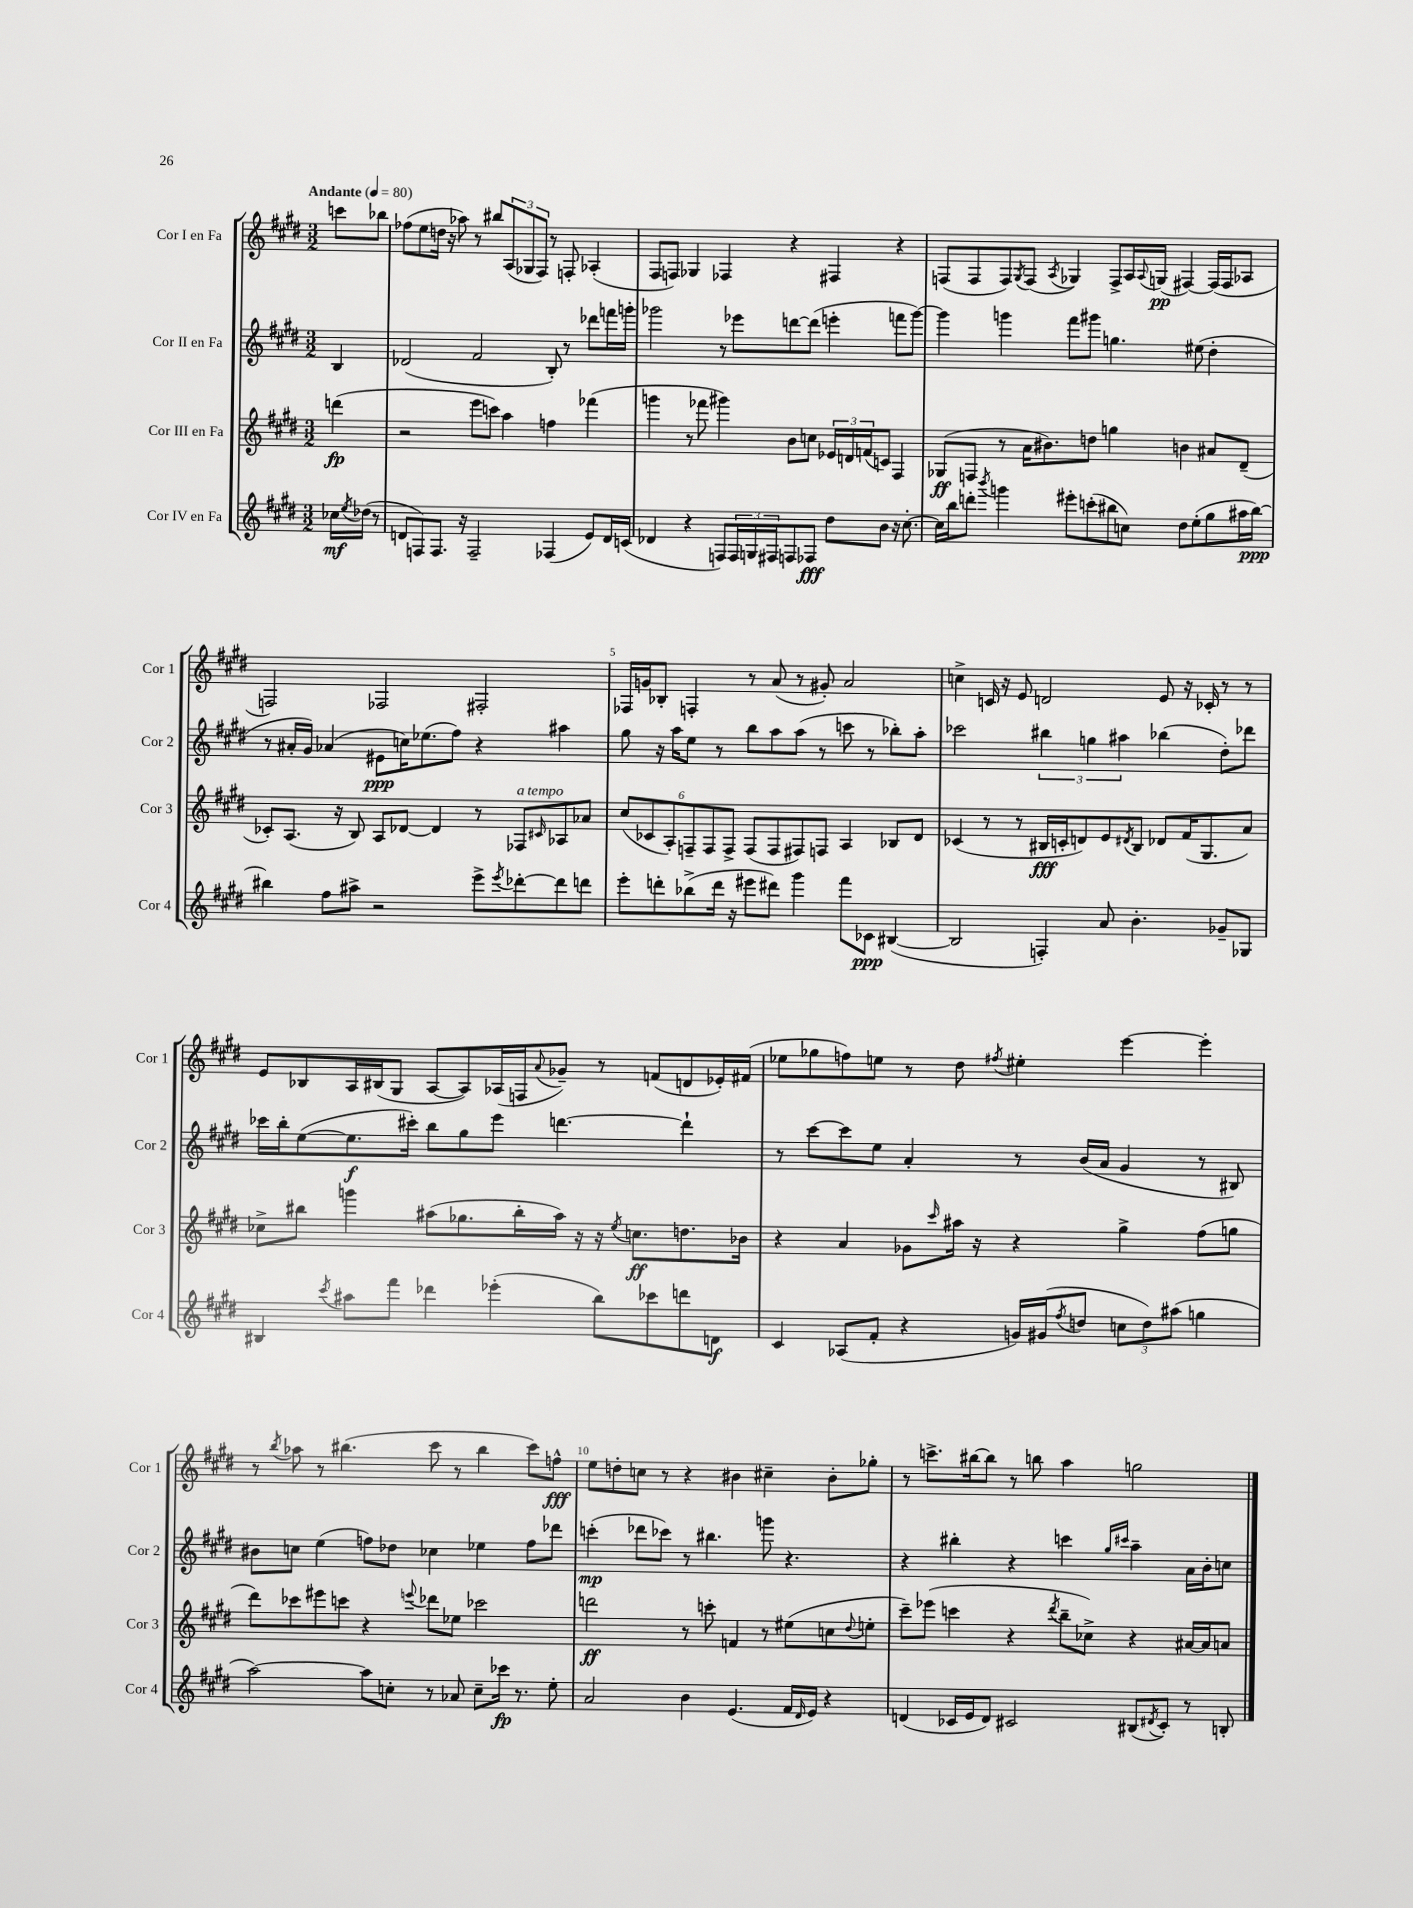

**kern	**kern	**kern	**kern
*staff4	*staff3	*staff2	*staff1
*clefG2	*clefG2	*clefG2	*clefG2
*k[f#c#g#d#]	*k[f#c#g#d#]	*k[f#c#g#d#]	*k[f#c#g#d#]
*M3/2	*M3/2	*M3/2	*M3/2
*MM80	*MM80	*MM80	*MM80
16cc-\LL	(4ddd\	4B/	8ccc\L
8qee/	.	.	.
(16dd-\JJ	.	.	.
8r	.	.	8bb-\J
=	=	=	=
8d/L	2r	(2d-/	(8ff-\L
8F/)	.	.	8ee\
8.F/J	.	.	16dd\Jk
.	.	.	16r
.	.	.	8aa-\)
16r	.	.	.
2F~/	8eee\L	2f#/	8r
.	8ccc\J)	.	8bb#/L
.	4aa\	.	(12A/
.	.	.	12G-/
.	.	.	12F#/J)
(4F-/	4ff\	8B'/)	8r
.	.	8r	8F'/
8e/L)	(4fff-\	8ddd-\L	(4A-'/
16d/L	.	16fff\L	.
(16c/JJ	.	16ggg'\JJ	.
=	=	=	=
4d-/	4ggg\	2ggg-\	8F#/L
.	.	.	8F/J)
4r	8r	.	4G-/
.	8fff-\	.	.
8F/L)	4ggg#\)	8r	4F-/
24F/L	.	8eee-\L	.
24G/	.	.	.
24F#/J	.	.	.
8F/	8b\L	[8ddd\	4r
8F-/J	8cc\J	(8ddd\]J	.
8dd#\L	24e-/LL	4eee'\	4F#/
.	24d/	.	.
.	(24f/J	.	.
8b\J	8c/J)	.	.
16r	4F#/	8fff\L	4r
[8.cc#'\	.	.	.
.	.	[8ggg-\J)	.
=	=	=	=
16cc#\]LL	(8G-/L	4ggg-\]	(8F/L
16bb\J	.	.	.
8ddd'\J	8F/J	.	8F/
8qbbb/	.	.	.
4ggg\	8r	4ggg\	8F/)
.	.	.	8qG#/
.	16a\LK	.	(8F/J
.	8.b#\)	.	.
.	.	.	8qA/
8eee#'\L	.	8fff#\L	4G-/)
(8ccc'\	8dd\J	8ggg#\J	.
8bb#\	4gg\	4.gg\	8F^/L
8cc\J)	.	.	16A/L
.	.	.	8qqA/
.	.	.	(16G/JJ
8dd#\L	4b\	.	[4F#/)
(8ee'\	.	(8ee#\	.
8gg#\	8a#/L	4dd#'\	(16F#/]LL
.	.	.	16F#/J
16aa#\L	(8d#~/J	.	8A-/J
[16bb#\JJ)	.	.	.
=	=	=	=
4bb#\]	8c-'/L)	8r	2F/)
.	(8.A/J	16a#'/LL	.
.	.	16g#/JJ)	.
8ff#\L	.	(4a-/	.
.	16r	.	.
8aa#^\J	8B/)	.	.
2r	8A/L	8e#\L	2F-/
.	[8d-/J	16cc\K)	.
.	.	(8.ee-\	.
.	4d-/]	.	.
.	.	8ff#\J)	.
8eee^\L	8r	4r	2F#'/
8qeee/	.	.	.
[8ddd-'\	8F-/L	.	.
.	16qqc#/	.	.
8ddd-\]	8A-/	4aa#\	.
8ddd\J	8a-/J	.	.
=	=	=	=
8eee'\L	(12cc#/L	8gg#\	16F-/LL
.	.	.	16g/J
.	12c-/	.	.
8ddd'\	.	16r	8B-'/J
.	12A'/)	.	.
.	.	16aa\LK	.
(8bb-^\	12F~/	8ee\J	4F'/
.	12F/	.	.
16ddd\Jk	.	8r	.
.	12F^/J	.	.
16r	.	.	.
8eee#\L	(8F/L	8bb\L	8r
8ddd#\J)	8F/	8aa\	(8a/
4ggg#\	8F#/)	(8aa\J	8r
.	8F/J	8r	8g#'/)
8fff#\L	4A/	8ccc\	2a/
8c-\J	.	8r	.
([4B#/	8B-/L	8bb-'\L)	.
.	8d#/J	8aa'\J	.
=	=	=	=
2B#/]	(4c-/	2ccc-\	4cc^\
.	8r	.	16c/
.	.	.	16r
.	8r	.	8e/
4F'/)	16B#/LL	6bb#\	2d/
.	16c'/J	.	.
.	8d/)	.	.
.	.	6gg\	.
8a/	8e/	.	.
.	.	6aa#\	.
.	8qd#/	.	.
4.b'\	8B#/J	.	.
.	8d-/L	(4bb-\	8e/
.	(16f#/K	.	16r
.	8.G#/	.	16c-'/
8g-~/L	.	8dd#'\L)	8r
8G-/J	8a/J)	8ddd-\J	8r
=	=	=	=
4B#/	8cc-^\L	16ccc-\LL	8e/L
.	.	16bb'\J	.
.	8bb#\J	([8ee\	8B-/
8qccc#/	.	.	.
8aa#\L	4ggg\	8.ee\]	16A/L
.	.	.	(16B#/J
8fff#\J	.	.	8G#/J
.	.	16ccc#'\Jk)	.
4ddd-\	(8aa#\L	8bb\L	[8A/L
.	8.gg-\	8gg#\	8A/])
(4eee-'\	.	8eee\J	(16A-/L
.	16bb#'\L	.	16F/J
.	.	.	8qqa/
.	16aa#\JJ)	[4.ddd\	8g-~/J)
.	16r	.	.
8bb\L)	16r	.	8r
.	8qee/	.	.
.	8.cc\L	.	.
8ccc-\	.	.	(8f/L
8ddd\	8.dd\	4ddd`\]	8d/
8d\J	.	.	16e-'/L)
.	16b-\Jk	.	(16f#/JJ
=	=	=	=
4c#/	4r	8r	8ee-\L
.	.	[8ccc#\L	8gg-\
(8A-/L	4a/	8ccc#\]	8ff\)
8f#'/J	.	8ee\J	8ee\J
4r	8g-\L	4a'/	8r
.	16qqccc#/	.	.
.	16aa#\Jk	.	8dd#\
.	16r	.	.
.	.	.	8qff#/
16g/LL)	4r	8r	4ee#'\
(16g#/J	.	.	.
8qff#/	.	.	.
8dd/J	.	(16b/LL	.
.	.	16a/JJ	.
12cc\L	4gg#^\	4g#/	[4eee\
12dd\)	.	.	.
(12aa#\J	.	.	.
4gg\	(8ff#\L	8r	4eee'\]
.	8gg\J	8B#/)	.
=	=	=	=
[2aa\)	8ddd#\L)	8b#\L	8r
.	.	.	8qbb/
.	8ccc-\	8cc\J	8aa-\
.	8eee#\	(4ee\	8r
.	8ccc\J	.	(4.bb#\
8aa\]L	4r	8ff\L)	.
8cc'\J	.	8dd-\J	.
.	8qqeee/	.	.
8r	8ddd-\L	4cc-\	8ccc#\
8a-/	8ee-\J	.	8r
8cc~\L	2ccc-\	4ee-\	4bb#\
16ccc-\Jk	.	.	.
8.r	.	.	.
.	.	8ff\L	8ccc#\L)
8ee'\	.	8ddd-\J	8ff^^\J
=	=	=	=
2a/	2ddd\	(4ccc'\	8ee\L
.	.	.	8dd'\
.	.	8ddd-\L	8cc\J
.	.	8ccc-\J)	8r
4b\	8r	8r	4r
.	8ccc'\	4.bb#\	.
(4.e/	4f/	.	4b#\
.	8r	8ggg\	4cc#~\
16f#/LL	(8ee#\L	4.r	.
16qqd#/	.	.	.
16e/JJ)	.	.	.
4r	8cc\	.	8b#'\L
.	8qqdd#/	.	.
.	8ee'\J	.	8gg-'\J
=	=	=	=
(4d/	8ccc#~\L)	4r	8r
.	(8eee-\J	.	8.ccc^\L
16c-/LL	4ccc\	4bb#'\	.
16e/J	.	.	[16bb#\k
8d/J)	.	.	8bb#\]J
2c#/	4r	4r	8r
.	.	.	8bb\
.	8qddd#/	.	.
.	8bb~\L	4ccc\	4aa\
.	8cc-^\J)	.	.
.	.	16qqgg#/LL	.
.	.	16qqccc#/JJ	.
(8B#/L	4r	4aa~\	2gg\
8qd#/	.	.	.
8c#'/J)	.	.	.
8r	[16a#/LL	16a\LL	.
.	16a#/]J	16b'\J	.
8B'/	8a/J	8cc\J	.
==	==	==	==
*-	*-	*-	*-
